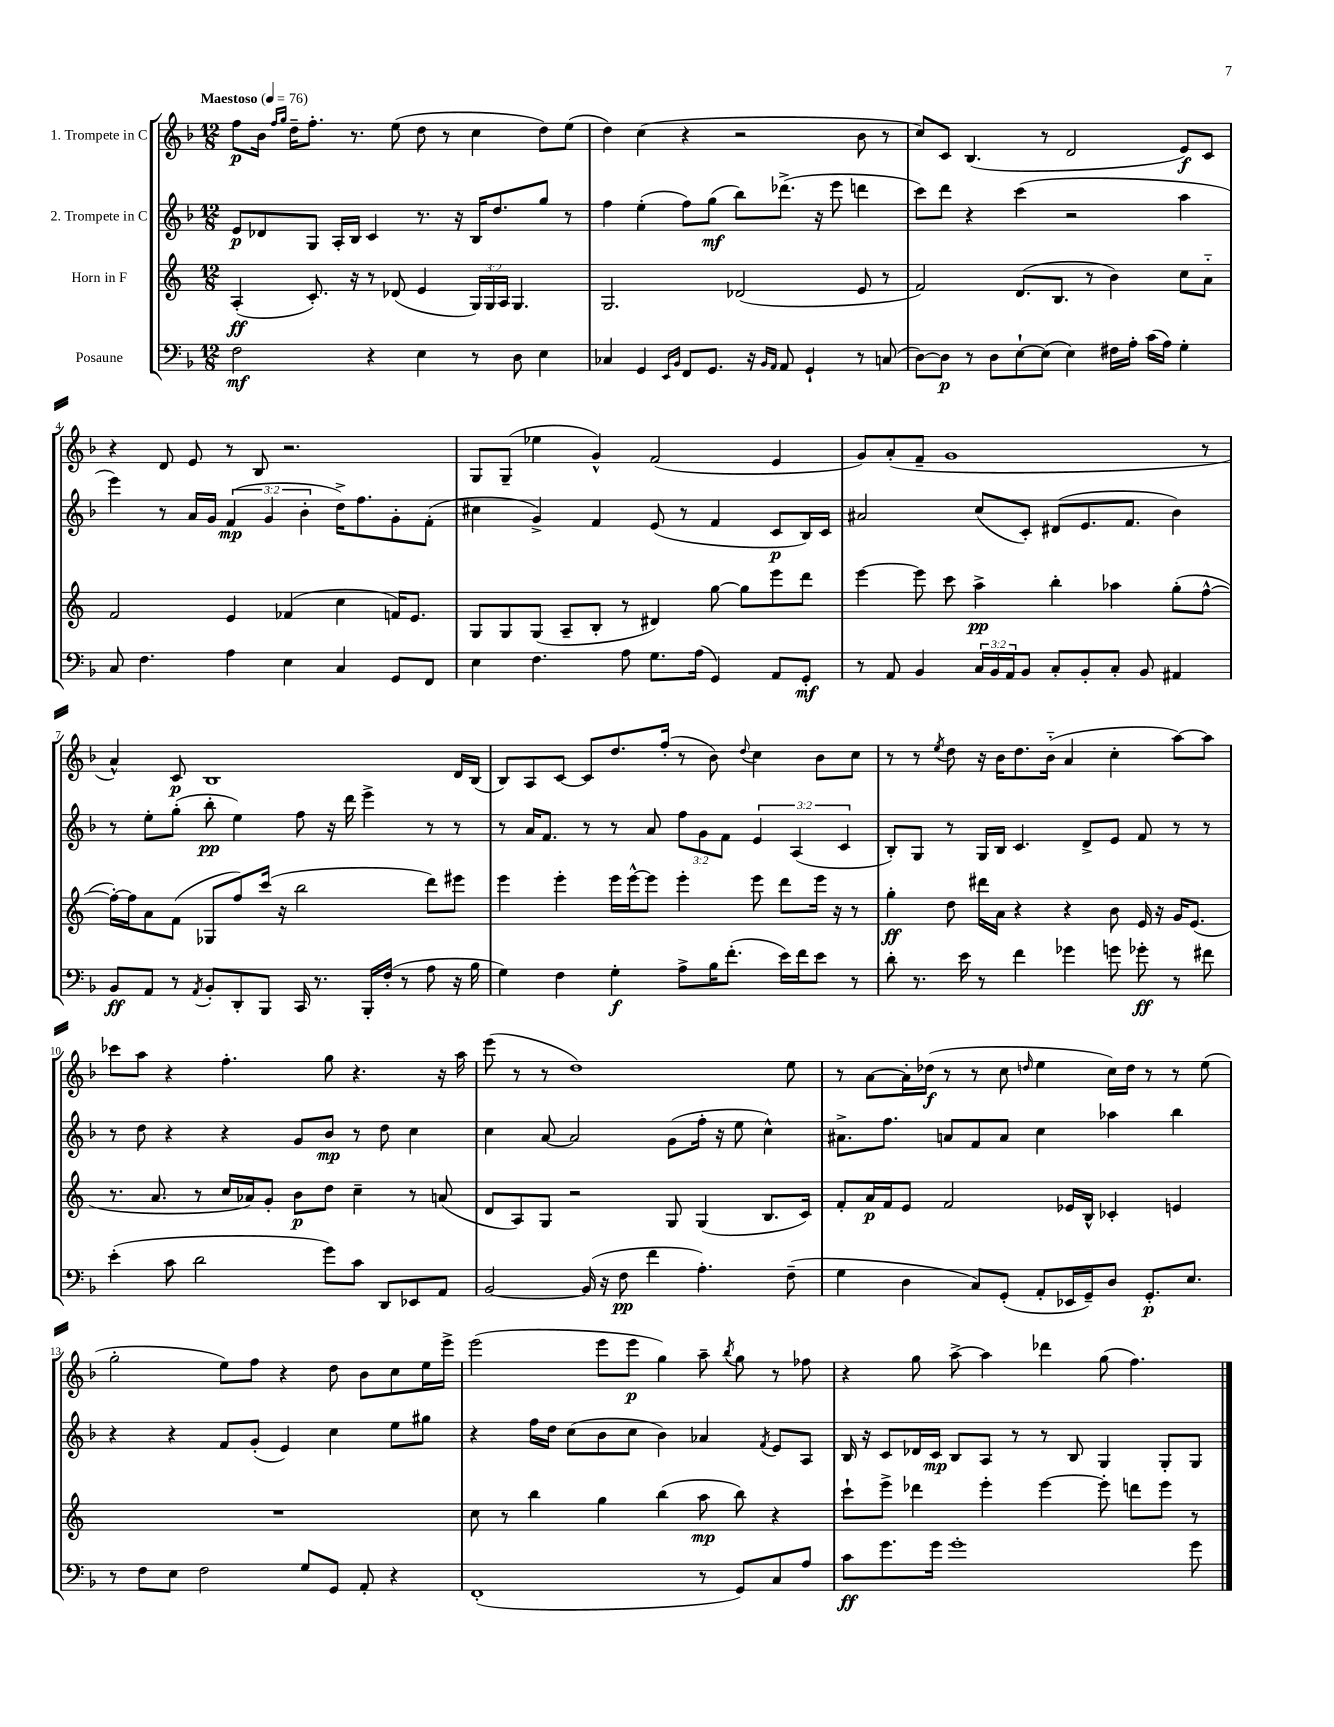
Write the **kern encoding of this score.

**kern	**kern	**kern	**kern
*staff4	*staff3	*staff2	*staff1
*clefF4	*clefG2	*clefG2	*clefG2
*k[b-]	*k[]	*k[b-]	*k[b-]
*M12/8	*M12/8	*M12/8	*M12/8
*MM76	*MM76	*MM76	*MM76
2F\	(4A'/	8e/L	8ff\L
.	.	8d-/	16b-\Jk
.	.	.	16qqff/LL
.	.	.	16qqgg/JJ
.	.	.	16dd~\LK
.	8.c'/)	8G/J	8.ff'\J
.	.	16A'/LL	.
.	16r	16B-/JJ	8.r
4r	8r	4c/	.
.	(8d-/	.	(8ee\
4E\	4e/	8.r	8dd\
.	.	.	8r
.	.	16r	.
8r	24G/LL)	16B-/LK	4cc\
.	24G/	.	.
.	.	8.dd/	.
.	24A/JJ	.	.
8D\	4.G/	.	.
4E\	.	8gg/J	8dd\L)
.	.	8r	(8ee\J
=	=	=	=
4C-/	2.G/	4ff\	4dd\)
4GG/	.	(4ee'\	(4cc\
16qqEE/LL	.	.	.
16qqBB-/JJ	.	.	.
8FF/L	.	8ff\L)	4r
8.GG/J	.	(8gg\J	.
.	(2d-/	8bb-\L)	2r
16r	.	.	.
16qqBB-/LL	.	.	.
16qqAA/JJ	.	.	.
8AA/	.	(8.ddd-^\J	.
4GG`/	.	.	.
.	.	16r	.
.	.	8eee\	.
8r	8e/	4ddd\	8b-\
(8C/	8r	.	8r
=	=	=	=
[8D\L)	2f/)	8ccc\L)	8cc/L)
8D\]J	.	8ddd\J	8c/J
8r	.	4r	(4.B-/
8D\L	.	.	.
[8E`\	(8.d/L	(4ccc\	.
(8E\]J	.	.	8r
.	8.B/J	.	.
4E\)	.	2r	2d/
.	8r	.	.
16F#\LL	4b\)	.	.
16A'\JJ	.	.	.
(16c\LL	.	.	.
16A\JJ)	.	.	.
4G'\	8cc\L	4aa\	8e/L)
.	8a'~\J	.	8c/J
=	=	=	=
8C/	2f/	4eee\)	4r
4.F\	.	.	.
.	.	8r	8d/
.	.	16a/LL	8e/
.	.	16g/JJ	.
4A\	4e/	(6f/	8r
.	.	.	8B-/
.	.	6g/	.
4E\	(4f-/	.	2.r
.	.	6b-'\	.
4C/	4cc\	16dd^\LK)	.
.	.	8.ff\	.
8GG/L	16f/LK)	8g'\	.
.	8.e/J	.	.
8FF/J	.	(8f'\J	.
=	=	=	=
4E\	8G/L	4cc#\	8G/L
.	8G/	.	(8G~/J
4.F\	(8G/J	4g^/)	4ee-\
.	8A~/L	.	.
.	8B'/J	4f/	4g^^/)
8A\	8r	.	.
8.G\L	4d#/)	(8e/	(2f/
.	.	8r	.
(16A\Jk	.	.	.
4GG/)	[8gg\	4f/	.
.	8gg\]L	.	.
8AA/L	8eee\	8c/L	4e/
8GG'/J	8ddd\J	16B-/L)	.
.	.	16c/JJ	.
=	=	=	=
8r	[4eee\	2a#/	8g/L)
8AA/	.	.	(8a'/
4BB-/	8eee\]	.	8f~/J
.	8ccc\	.	1g
24C/LL	4aa^\	(8cc/L	.
24BB-/	.	.	.
24AA/J	.	.	.
8BB-/J	.	8c'/J)	.
8C'/L	4bb'\	(8d#/L	.
8BB-'/	.	8.e/	.
8C'/J	4aa-\	.	.
.	.	8.f/J	.
8BB-/	.	.	.
4AA#/	(8gg'\L	4b-\)	.
.	[8ff^^\J	.	8r
=	=	=	=
8BB-/L	16ff'\_LL)	8r	4a^^/)
.	16ff\]J	.	.
8AA/J	8a\	8ee'\L	.
8r	(8f\J	(8gg'\J	8c/
8qAA/	.	.	.
8BB-'/L	8G-/L	8bb-'\	1B-
8DD'/	8ff/)	4ee\)	.
8BBB-/J	(16ccc/Jk	.	.
.	16r	.	.
16CC/	2bb\	8ff\	.
8.r	.	.	.
.	.	16r	.
.	.	16ddd\	.
16BBB-'/LL	.	4eee^\	.
(16F'/JJ	.	.	.
8r	.	.	.
8A\	8ddd\L)	8r	.
16r	8eee#\J	8r	16d/LL
16B-\	.	.	(16B-/JJ
=	=	=	=
4G\)	4eee\	8r	8B-/L)
.	.	16a/LK	8A/
.	.	8.f/J	.
4F\	4eee'\	.	[8c/J
.	.	8r	8c/]L
4G'\	16eee\LL	8r	8.dd/
.	[16eee^^\J	.	.
.	8eee\]J	8a/	.
.	.	.	(16ff'/Jk
8A^\L	4eee'\	12ff\L	8r
.	.	12g\	.
16B-\K	.	.	8b-\)
.	.	12f\J	.
(8.f'\J	.	.	.
.	.	.	8qqdd/
.	8eee\	6e/	4cc\
16e\LL)	8ddd\L	.	.
.	.	(6A/	.
16f\J	.	.	.
8e\J	16eee\Jk	.	8b-\L
.	16r	.	.
.	.	6c/	.
8r	8r	.	8cc\J
=	=	=	=
8d'\	4gg'\	8B-'/L)	8r
8.r	.	8G/J	8r
.	.	.	8qee/
.	8dd\	8r	8dd\
16e\	.	.	.
8r	16ddd#\LL	16G/LL	16r
.	16a\JJ	16B-/JJ	16b-\LK
4f\	4r	4.c/	8.dd\
.	.	.	(16b-'~\Jk
4g-\	4r	.	4a/
.	.	8d^/L	.
8g\	8b\	8e/J	4cc'\
8g-'\	16e/	8f/	.
.	16r	.	.
8r	16g/LK	8r	[8aa\L)
.	(8.e/J	.	.
8f#\	.	8r	8aa\]J
=	=	=	=
(4e'\	8.r	8r	8ccc-\L
.	.	8dd\	8aa\J
.	8.a/	.	.
8c\	.	4r	4r
2d\	8r	.	.
.	16cc/LL	4r	4.ff'\
.	16a-/J)	.	.
.	8g'/J	.	.
.	8b\L	8g/L	.
8g\L)	8dd\J	8b-/J	8gg\
8c\J	4cc~\	8r	4.r
8DD/L	.	8dd\	.
8EE-/	8r	4cc\	.
8AA/J	(8a/	.	16r
.	.	.	16aa\
=	=	=	=
[2BB-/	8d/L	4cc\	(8eee\
.	8A/)	.	8r
.	8G/J	[8a/	8r
.	2r	2a/]	1dd)
(16BB-/]	.	.	.
16r	.	.	.
8F\	.	.	.
4f\	.	.	.
.	8G/	(8g\L	.
4.A'\)	(4G/	16ff'\Jk	.
.	.	16r	.
.	.	8ee\	.
.	8.B/L	4cc^^\)	.
(8F~\	.	.	8ee\
.	16c/Jk)	.	.
=	=	=	=
4G\	8f'/L	8.a#^\L	8r
.	16a/L	.	[8a\L
.	16f/J	8.ff\J	.
4D\	8e/J	.	16a'\]L
.	.	.	(16dd-\JJ
.	2f/	8a/L	8r
8C/L)	.	8f/	8r
(8GG'/J	.	8a/J	8cc\
.	.	.	16qqdd/
8AA'/L	.	4cc\	4ee\
16EE-/L	16e-/LL	.	.
16GG~/J)	16B^^/JJ	.	.
8D/J	4c-'/	4aa-\	16cc\LL)
.	.	.	16dd\JJ
8.GG'/L	.	.	8r
.	4e/	4bb-\	8r
8.E/J	.	.	.
.	.	.	(8ee\
=	=	=	=
8r	1.r	4r	2gg'\
8F\L	.	.	.
8E\J	.	4r	.
2F\	.	.	.
.	.	8f/L	8ee\L)
.	.	(8g'/J	8ff\J
.	.	4e/)	4r
8G/L	.	.	.
8GG/J	.	4cc\	8dd\
8AA'/	.	.	8b-\L
4r	.	8ee\L	8cc\
.	.	8gg#\J	16ee\L
.	.	.	16eee^\JJ
=	=	=	=
(1FF'	8cc\	4r	(2eee\
.	8r	.	.
.	4bb\	16ff\LL	.
.	.	16dd\JJ	.
.	.	(8cc\L	.
.	4gg\	8b-\	8eee\L
.	.	8cc\J	8eee\J
.	(4bb\	4b-\)	4gg\)
8r	8aa\	4a-/	8aa~\
.	.	.	8qbb-/
8GG/L)	8bb\)	.	8gg\
.	.	8qf/	.
8C/	4r	8e/L	8r
8A/J	.	8A/J	8ff-\
=	=	=	=
8c\L	8ccc`\L	16B-/	4r
.	.	16r	.
8.g\	8eee^\J	8c/L	.
.	4ddd-\	16d-/L	8gg\
16g\Jk	.	16c/JJ	.
1g'	.	8B-/L	[8aa^\
.	4eee'\	8A/J	4aa\]
.	.	8r	.
.	[4eee\	8r	4ddd-\
.	.	8B-/	.
.	8eee'\]	4G/	(8gg\
.	8ddd\L	.	4.ff\)
.	8eee\J	8G'/L	.
8g\	8r	8G/J	.
==	==	==	==
*-	*-	*-	*-
